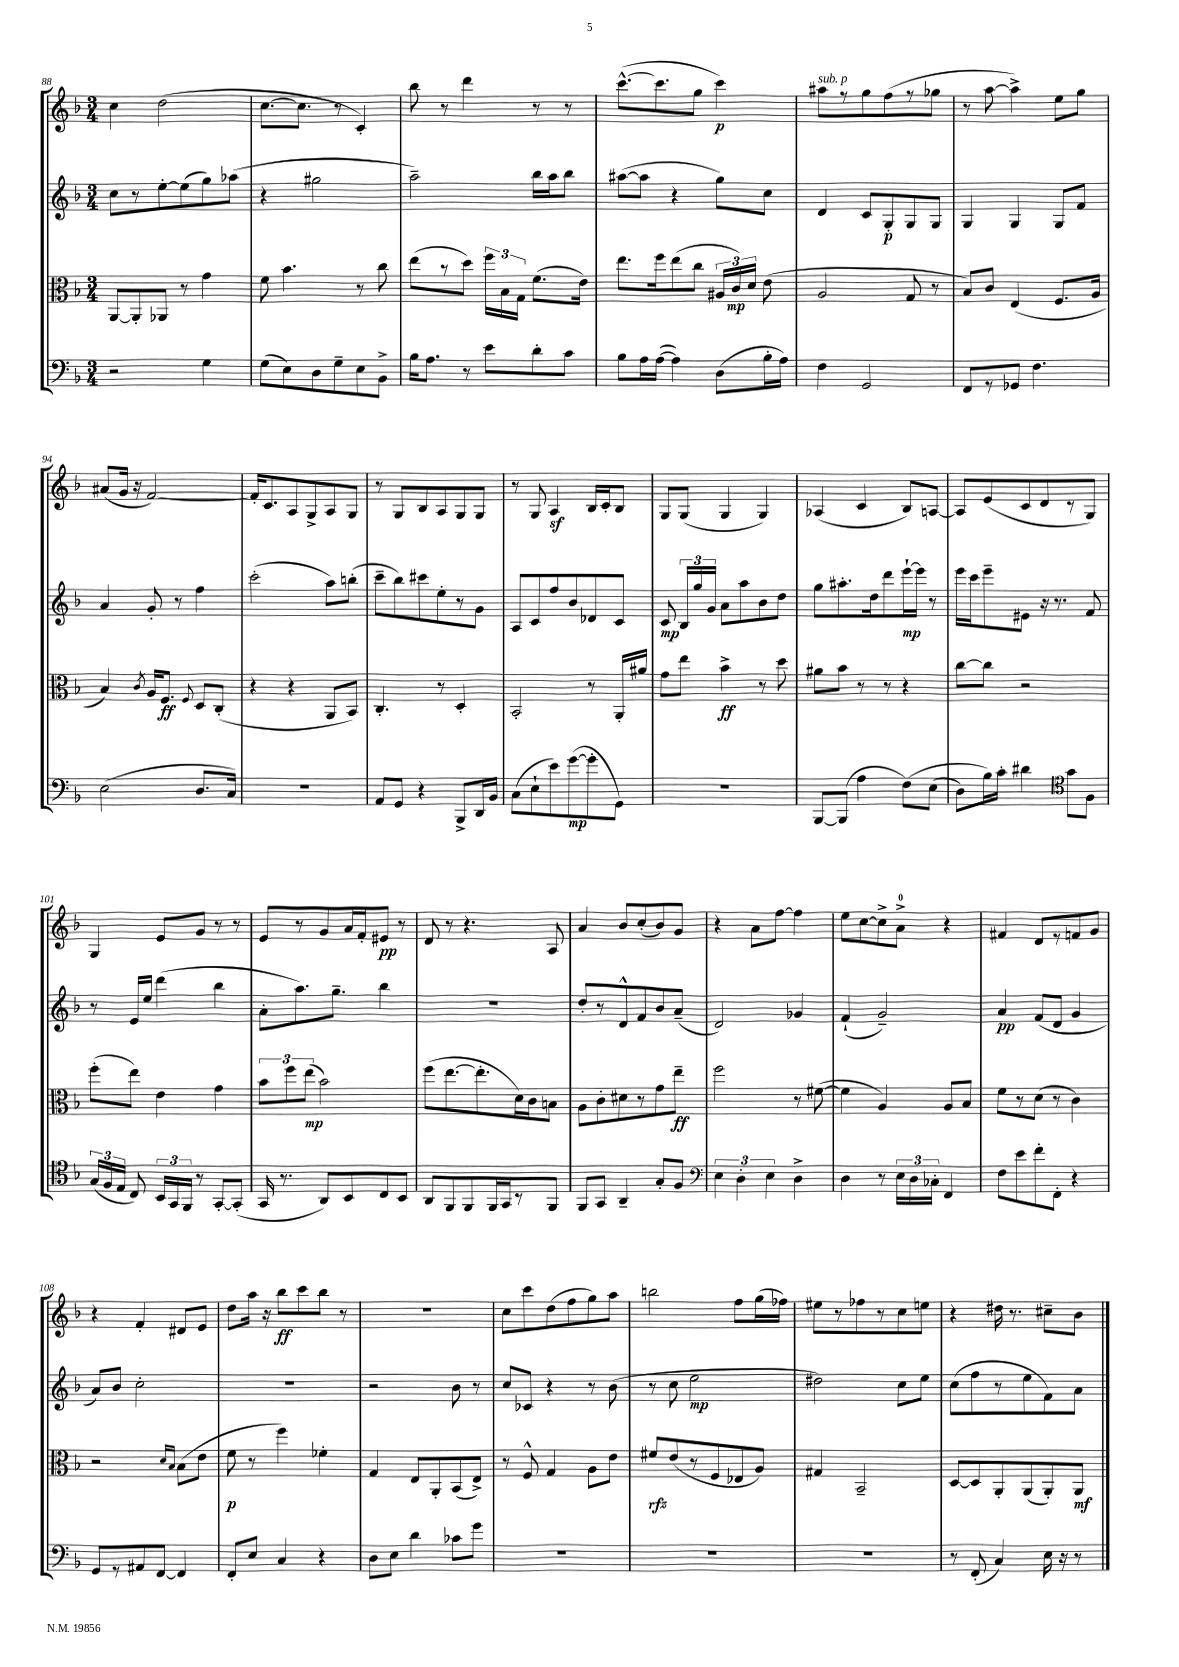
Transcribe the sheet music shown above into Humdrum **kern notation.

**kern	**kern	**kern	**kern
*staff4	*staff3	*staff2	*staff1
*clefF4	*clefC3	*clefG2	*clefG2
*k[b-]	*k[b-]	*k[b-]	*k[b-]
*M3/4	*M3/4	*M3/4	*M3/4
2r	[8AA/L	8cc\L	4cc\
.	8AA'/]	8r	.
.	8AA-/J	[8ee'\	(2dd\
.	8r	(8ee\]	.
4G\	4g\	8gg\)	.
.	.	(8aa-\J	.
=	=	=	=
(8G\L	8f\	4r	[8.cc\L
8E\)	4.b-\	.	.
.	.	.	8.cc\]J
8D\	.	2gg#\	.
8G~\	.	.	8r
8E\	8r	.	4c'/)
8BB-^\J	8cc\	.	.
=	=	=	=
16B-\LK	(8ee\L	2aa~\)	8bb-\
8.A\J	.	.	.
.	8r	.	8r
8r	8dd\J)	.	4ddd\
8e\L	24ff\LL	.	.
.	24B-\	.	.
.	24G\JJ	.	.
8d'\	(8.f\L	16bb-\LL	8r
.	.	16aa\J	.
8c\J	.	8bb-\J	8r
.	16e\Jk)	.	.
=	=	=	=
8B-\L	8.ee\L	([8aa#\L	([8.ccc^^\L
16A\L	.	8aa#\]J	.
([16A\JJ	16ff\k	.	8.ccc\]
4A\])	(8ee\	4r	.
.	8cc\J	.	8gg\J
(8D\L	24A#/LL	8gg\L)	4ccc\)
.	24c/)	.	.
.	24d/JJ	.	.
16B-'\L	(8e\	8cc\J	.
16A\JJ)	.	.	.
=	=	=	=
4F\	2A/	4d/	8aa#\L
.	.	.	8r
2GG/	.	8c/L	8gg\
.	.	8G'/	(8ff\
.	8G/	8G/	8r
.	8r	8G/J	8gg-\J
=	=	=	=
8FF/L	8B-/L)	4G/	8r
8r	8c/J	.	[8aa\
8GG-/J	(4E/	4G/	4aa^\])
4.F\	.	.	.
.	8.F/L	8G/L	8ee\L
.	.	8f/J	8gg\J
.	16A/Jk	.	.
=	=	=	=
(2E\	4B-/)	4a/	(8a#/L
.	.	.	16g/Jk
.	.	.	16r
.	8qc/	.	.
.	16A/LK	8g'/	[2f/)
.	8.F/J	.	.
.	.	8r	.
.	8qqF/	.	.
8.D/L	8D/L	4ff\	.
.	(8C'/J	.	.
16C/Jk)	.	.	.
=	=	=	=
2.r	4r	(2ccc'\	16f'/]LK
.	.	.	8.c/
.	4r	.	8A/
.	.	.	8G^/
.	8AA/L	8aa\L)	8A/
.	8BB-/J)	(8bb'\J	8G/J
=	=	=	=
8AA/L	4.C'/	8ccc~\L	8r
8GG/J	.	8bb-\)	8G/L
4r	.	8ccc#\	8B-/
.	8r	8ee'\	8A/
8BBB-^/L	4D'/	8r	8G/
16DD/L	.	8g\J	8G/J
16BB-/JJ	.	.	.
=	=	=	=
(8C\L	2BB-'/	8A/L	8r
8E`\	.	8c/	8G/
8e\)	.	8ff/	4A/
([8g\	.	8b-/	.
8g'\]	8r	8d-/	16B-/LL
.	.	.	16c'/J
8GG\J)	16AA'/LL	8c/J	8B-/J
.	16a#/JJ	.	.
=	=	=	=
2.r	8g\L	8c/	8G/L
.	8ee\J	24B-/LL	(8G/J
.	.	24gg/	.
.	.	24g/JJ	.
.	4b-^\	8a\L	4G/
.	.	8aa\	.
.	8r	8b-\	4G/)
.	8dd\	8dd\J	.
=	=	=	=
[8BBB-/L	8a#\L	8gg\L	(4A-/
(8BBB-/]J	8b-\J	8.aa#'\	.
4A\	8r	.	4c/
.	.	16dd\k	.
.	8r	8ddd\	.
&(8F\L)	4r	[16eee`\L	8B-/L)
.	.	16eee\]JJ	.
(8E\J	.	8r	[8A/J
=	=	=	=
8D\L)	[8cc\L	16eee\LL	8A/]L
.	.	16ccc\J	.
16B-\L&)	8cc\]J	8eee~\	(8e/
16c'\JJ	.	.	.
4d#\	2r	8e#\J	8c/
.	.	16r	8d/
.	.	8.r	.
*clefC4	*	*	*
8g\L	.	.	8r
8F\J	.	8f/	8G/J)
=	=	=	=
(24G/LL	(8ff'\L	8r	4G/
24F/	.	.	.
24E/JJ	.	.	.
8C/)	8ee\J)	16e/LL	.
.	.	16ee/JJ	.
24BB-/LL	4e\	(4ddd\	8e/L
24GG/	.	.	.
24FF/JJ	.	.	.
8r	.	.	8g/J
[8GG'/L	4g\	4bb-\	8r
(8GG'/]J	.	.	8r
=	=	=	=
16GG/	12b-\L	8a'\L	8e/L
8.r	.	.	.
.	12ff\	.	.
.	.	8.aa\)	8r
.	(12ee\J	.	.
8AA/L)	2b-\)	.	8g/
.	.	8.gg~\J	.
8BB-/	.	.	16a/L
.	.	.	16f'/J
8C/	.	4bb-\	8e#/J
8BB-/J	.	.	8r
=	=	=	=
8AA/L	(8ff\L	2.r	8d/
8FF/	[8.ee\	.	8r
8FF/	.	.	4.r
.	8.ee'\]	.	.
16FF/L	.	.	.
16GG/J	.	.	.
8r	16d\L)	.	.
.	16c\J	.	.
8FF/J	8B\J	.	8A/
=	=	=	=
8FF/L	8A\L	8dd'/L	4a/
8GG/J	8c'\	8r	.
4AA~/	8d#\	8d^^/	8b-/L
.	8r	8f/	(8cc'/
8G'/L	8g\	8b-/	8b-/)
8F/J	8ee~\J	(8a~/J	8g/J
=	=	=	=
*clefF4	*	*	*
6E\	2ff\	2d/)	4r
6D'\	.	.	.
.	.	.	8a\L
6E\	.	.	.
.	.	.	[8ff\J
4D^\	8r	4g-/	4ff\]
.	([8f#\	.	.
=	=	=	=
4D\	4f#\]	(4f`/	8ee\L
.	.	.	[8cc\
8r	4A/)	2g~/)	8cc^\]
24E\LL	.	.	8a^\J
24D\	.	.	.
24C-'\JJ	.	.	.
4FF/	8A/L	.	4r
.	8B-/J	.	.
=	=	=	=
8F\L	8f\L	4a/	4f#/
8e\	8r	.	.
8f'\	(8d\J	(8f/L	8d/L
8FF'\J	8r	8d/J	8r
4r	4c\)	4g/	8f/
.	.	.	8g/J
=	=	=	=
8GG/L	2r	8a/L)	4r
8r	.	8b-/J	.
8AA#/	.	2cc'\	4f'/
[8FF/J	.	.	.
.	16qqd/LL	.	.
.	16qqB-/JJ	.	.
4FF/]	(8B-\L	.	8d#/L
.	8e\J	.	8e/J
=	=	=	=
8FF'/L	8f\	2.r	8dd\L
8E/J	8r	.	16aa\Jk
.	.	.	16r
4C/	4ff\)	.	8bb-\L
.	.	.	8ccc\
4r	4f-'\	.	8bb-\J
.	.	.	8r
=	=	=	=
8D\L	4G/	2r	2.r
8E\J	.	.	.
4d\	8E/L	.	.
.	8AA'/	.	.
8c-\L	(8BB-/	8b-\	.
8g\J	8E^/J)	8r	.
=	=	=	=
2.r	8r	8cc/L	8cc\L
.	8F^^/	8c-/J	8ccc\
.	4G/	4r	(8dd\
.	.	.	8ff\
.	8A\L	8r	8gg\)
.	8e\J	(8b-\	8aa\J
=	=	=	=
2.r	8f#/L	8r	2bb\
.	(8e/	8cc\	.
.	8r	2ee\	.
.	8F/	.	.
.	8E-/	.	8ff\L
.	8A/J)	.	(16gg\L
.	.	.	16ff-\JJ)
=	=	=	=
2.r	4G#/	2dd#\)	8ee#\L
.	.	.	8r
.	2BB-~/	.	8ff-\
.	.	.	8r
.	.	8cc\L	8cc\
.	.	8ee\J	8ee\J
=	=	=	=
8r	[8D/L	(8cc\L	4r
(8FF'/	8D/]	8ff\	.
4C/)	8AA'/	8r	16dd#\
.	.	.	8.r
.	(8AA/	8ee\	.
16E\	8AA'/)	8f\)	8cc#~\L
16r	.	.	.
8r	8AA/J	8a\J	8b-\J
==	==	==	==
*-	*-	*-	*-
